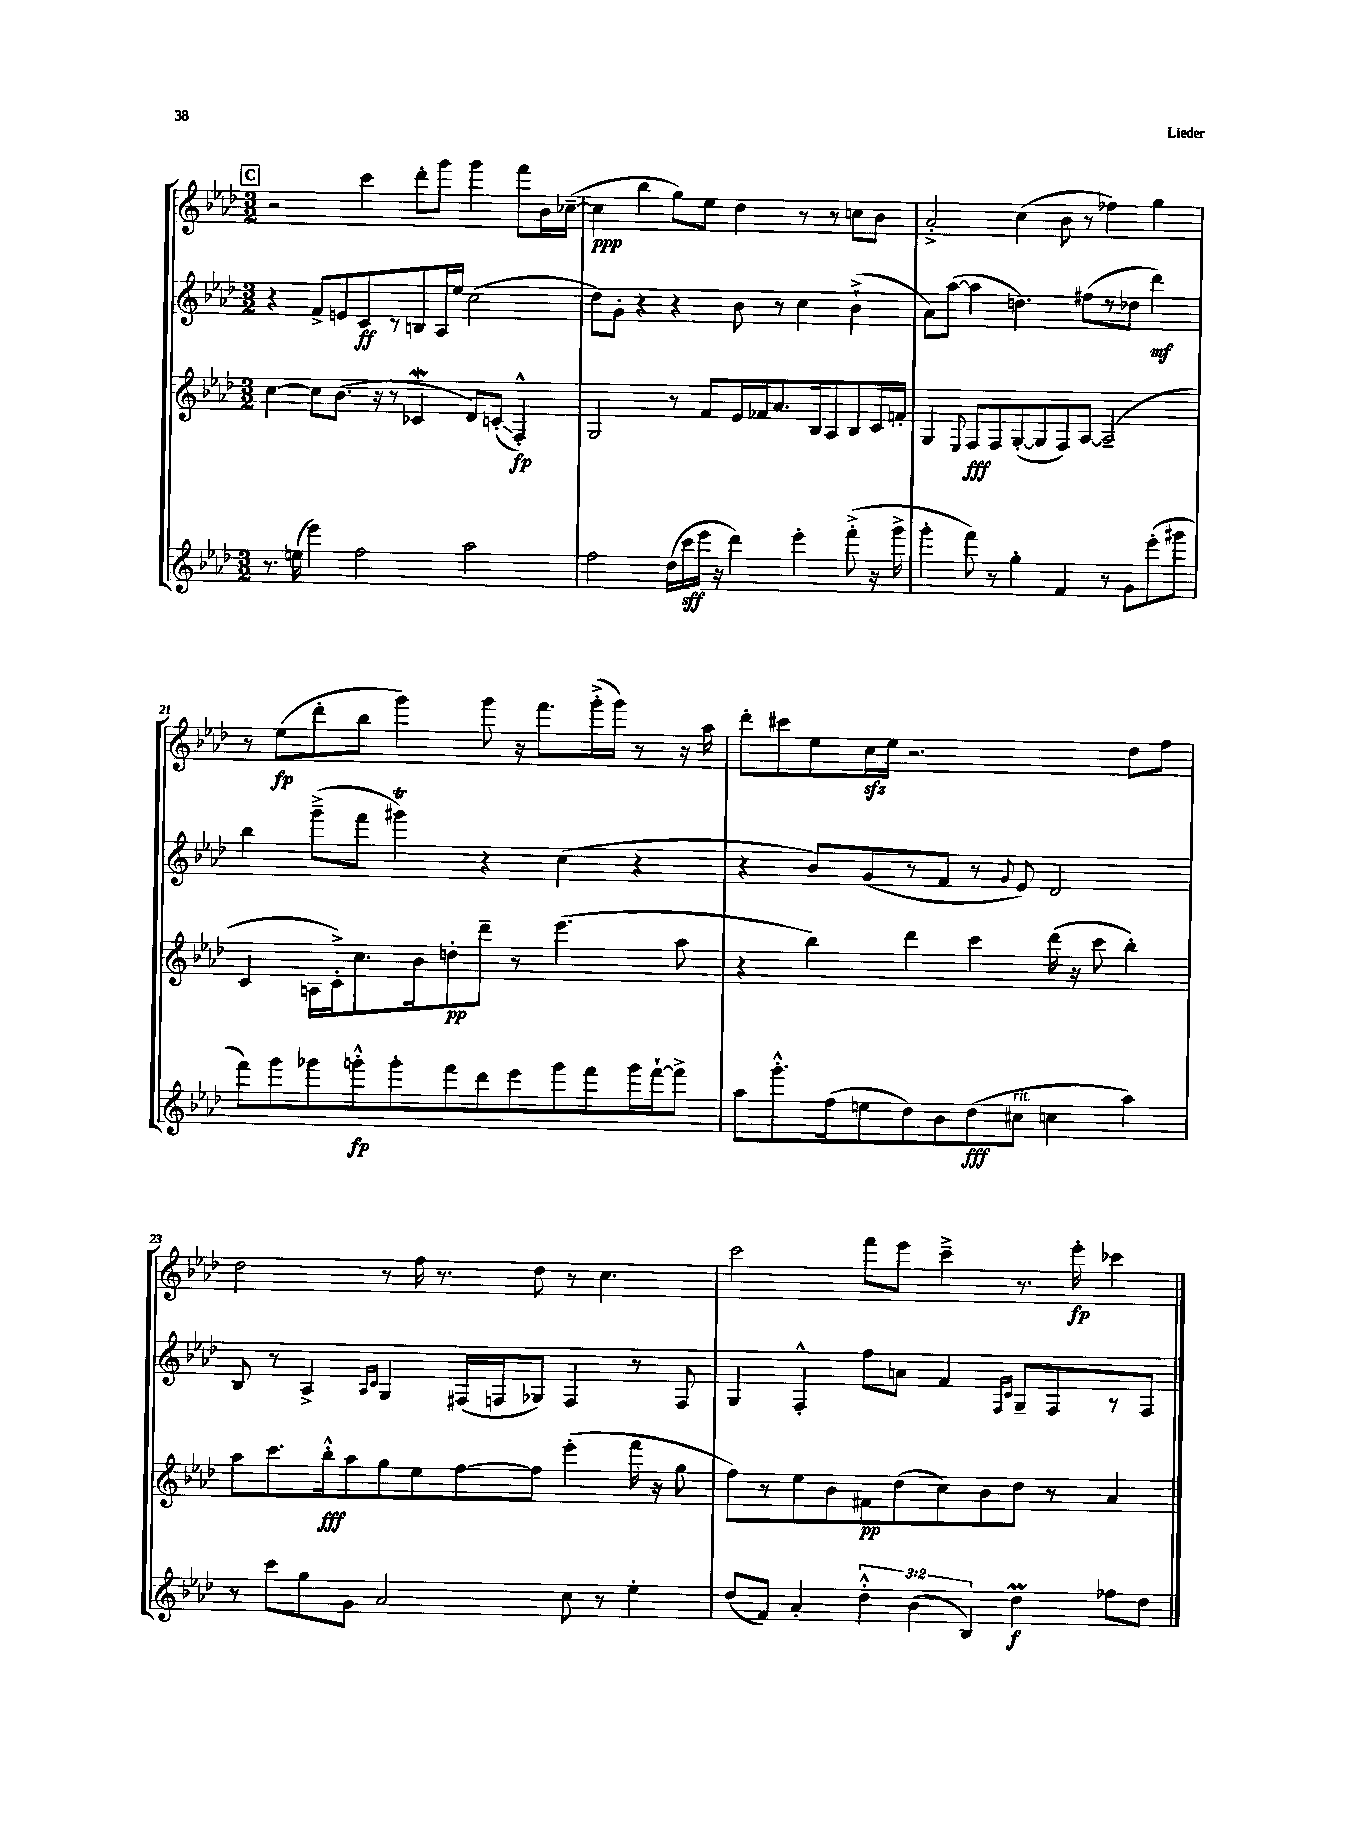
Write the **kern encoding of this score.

**kern	**kern	**kern	**kern
*staff4	*staff3	*staff2	*staff1
*clefG2	*clefG2	*clefG2	*clefG2
*k[b-e-a-d-]	*k[b-e-a-d-]	*k[b-e-a-d-]	*k[b-e-a-d-]
*M3/2	*M3/2	*M3/2	*M3/2
8.r	[4cc	4r	2r
(16ee	.	.	.
4eee-)	8cc]	8f^	.
.	(8.b-	8e	.
2ff	.	8c	4ccc
.	16r	.	.
.	8r	8r	.
.	4c-	8B	8ddd-'
.	.	16A-	8ggg
.	.	16ee-	.
2aa-	8d-)	(2cc	4ggg
.	(8c'	.	.
.	4F'^^)	.	8fff
.	.	.	16b-
.	.	.	([16cc-~
=	=	=	=
2ff	2G	8dd-)	4cc-]
.	.	8g'	.
.	.	4r	4bb-
(16dd-	8r	4r	8gg)
16ccc	.	.	.
16eee-	8f	.	8ee-
16r	.	.	.
4ddd-)	16e-	8b-	4dd-
.	16f-	.	.
.	8.a-	8r	.
4eee-'	.	4cc	8r
.	16B-	.	.
.	8A-	.	8r
(8fff'^	8B-	(4b-`^	8cc
16r	16c	.	8b-
16ggg^	16f'	.	.
=	=	=	=
4ggg'	4G	8a-)	2a-'^
.	.	([8aa-	.
.	8qqE-	.	.
8fff)	8F	4aa-]	.
8r	8F	.	.
4gg'	([8G'	4.dd)	(4cc
.	8G]	.	.
4f	8F)	.	8b-
.	[8A-	(8ff#	8r
8r	(2A-~]	8r	4ff-)
8g	.	8dd-	.
(8eee-'	.	4ddd-)	4gg
8ggg#	.	.	.
=	=	=	=
8fff)	4c	4bb-	8r
8ggg	.	.	(8ee-
8ggg-	16A	(8ggg~^	8ddd-'
.	16c'^)	.	.
8ggg'^^	8.cc	8fff	8bb-
8ggg'	.	4ggg#)	4ggg)
.	16b-	.	.
8fff	8dd'	.	.
8ddd-	8ddd-~	4r	8ggg
8eee-	8r	.	16r
.	.	.	8.fff
8ggg	(4.eee-	(4cc	.
8fff	.	.	(16ggg'^
.	.	.	16ggg)
16ggg	.	4r	8r
[16fff`	.	.	.
8fff^]	8aa-	.	16r
.	.	.	16aa-
=	=	=	=
8aa-	4r	4r	8ddd-'
8.ggg'^^	.	.	8ccc#
.	4bb-)	8b-)	8ee-
(16ff	.	.	.
8ee	.	(8g	16cc
.	.	.	16ee-
8dd-)	4ddd-	8r	2.r
8b-	.	8f	.
(8dd-	4ccc	8r	.
.	.	8qqg	.
8cc#	.	8e-)	.
4cc	(16ddd-	2d-	.
.	16r	.	.
.	8ccc	.	.
4aa-)	4bb-')	.	8dd-
.	.	.	8ff
=	=	=	=
8r	8aa-	8B-	2dd-
8ccc	8.ccc	8r	.
8gg	.	4A-^	.
.	16bb-'^^	.	.
8g	8aa-	.	.
.	.	16qqA-	.
.	.	16qqc	.
2a-	8gg	4G	8r
.	8ee-	.	16ff
.	.	.	8.r
.	[8ff	(16F#	.
.	.	16F	.
.	8ff]	8G-)	8dd-
8cc	(4eee-'	4F	8r
8r	.	.	4.cc
4ee-'	16fff	8r	.
.	16r	.	.
.	8gg	8F	.
=	=	=	=
(8dd-	8ff)	4G	2ccc
8f)	8r	.	.
4a-'	8ee-	4F'^^	.
.	8b-	.	.
6dd-'^^	8f#	8ff	8fff
.	(8dd-	8a	8eee-
(6b-	.	.	.
.	8cc)	4f	4ccc~^
6B-)	.	.	.
.	8b-	.	.
.	.	16qqF	.
.	.	16qqc	.
4dd-	8dd-	8G~	8.r
.	8r	8F	.
.	.	.	16eee-'
8ff-	4a-	8r	4ccc-
8dd-	.	8F	.
==	==	==	==
*-	*-	*-	*-
